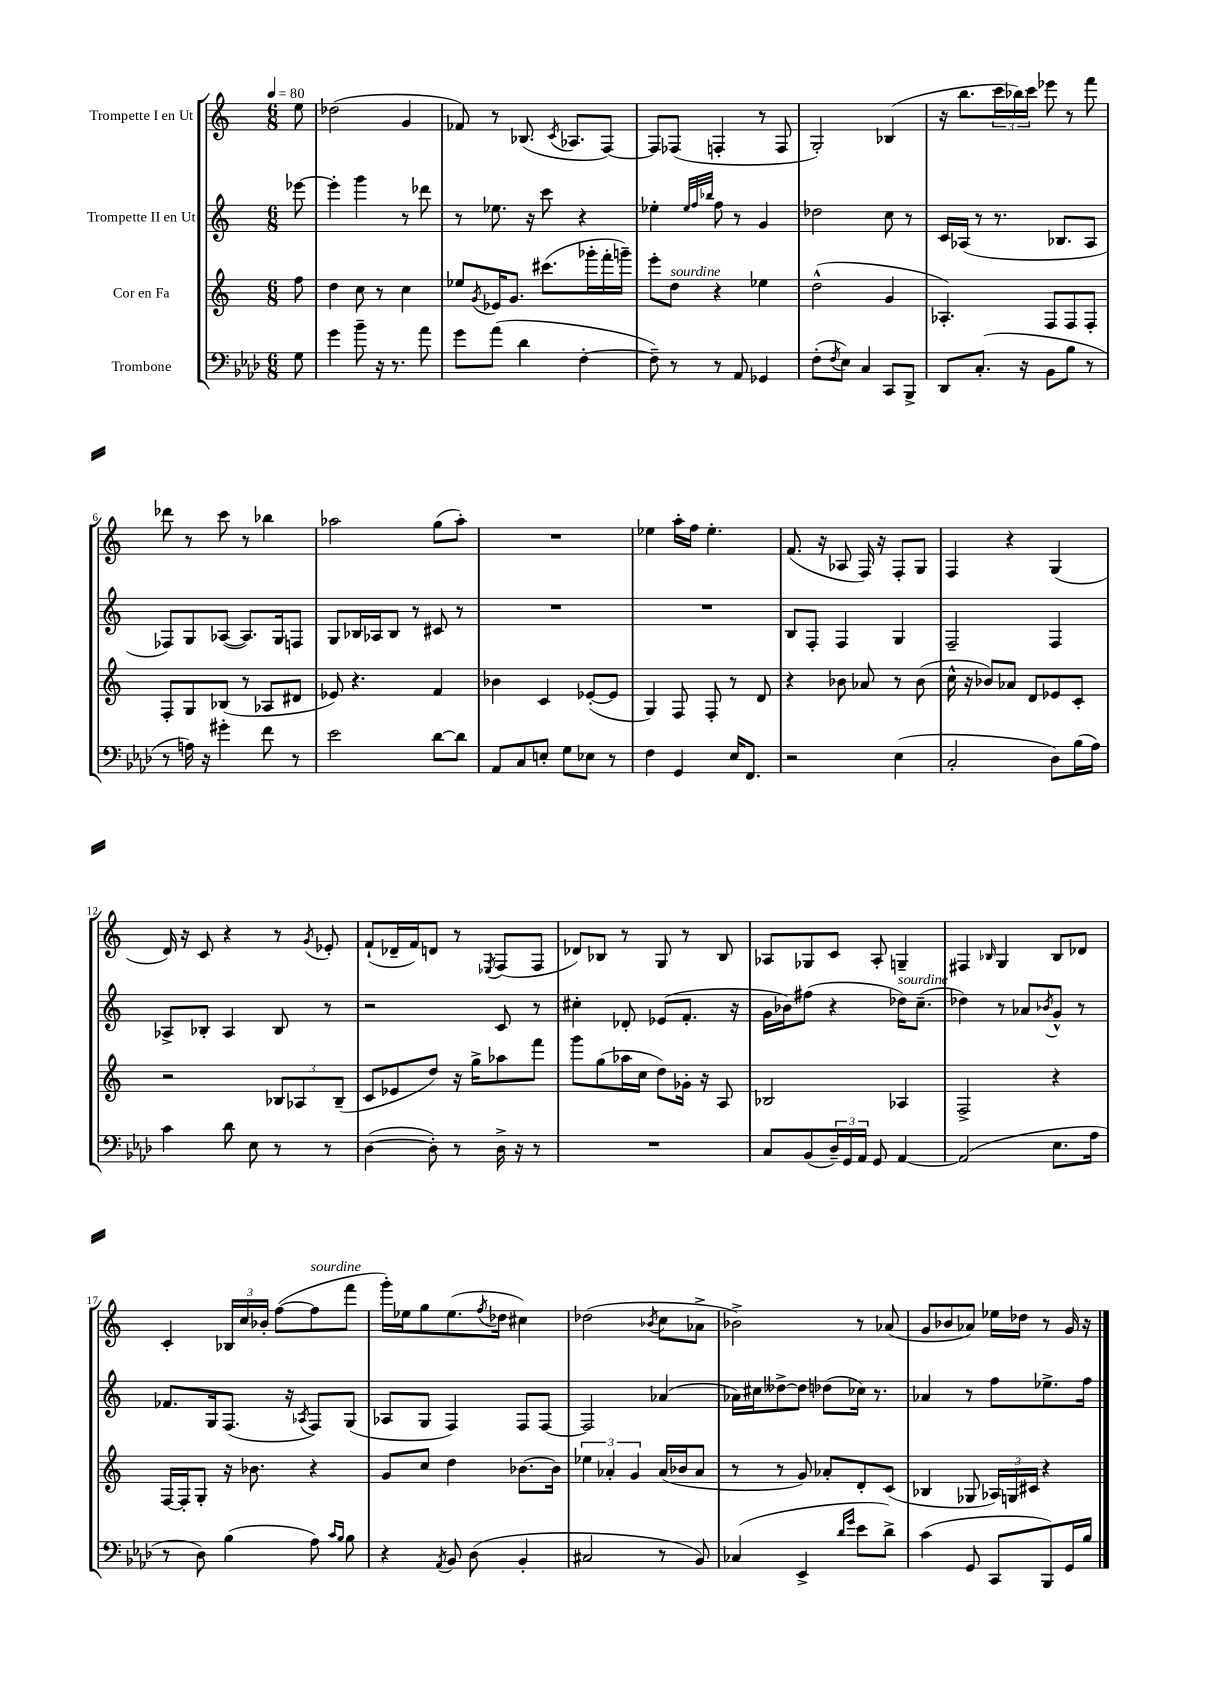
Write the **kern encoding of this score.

**kern	**kern	**kern	**kern
*staff4	*staff3	*staff2	*staff1
*clefF4	*clefG2	*clefG2	*clefG2
*k[b-e-a-d-]	*k[]	*k[]	*k[]
*M6/8	*M6/8	*M6/8	*M6/8
*MM80	*MM80	*MM80	*MM80
8G	8ff	[8eee-	8ee
=	=	=	=
4g	4dd	4eee-']	(2dd-
8b-~	8cc	4ggg	.
16r	8r	.	.
8.r	.	.	.
.	4cc	8r	4g
8a-	.	8ddd-	.
=	=	=	=
8g	8ee-	8r	8f-)
.	8qg	.	.
(8a-	16e-	8.ee-	8r
.	8.g	.	.
4d-	.	.	(8.B-
.	.	16r	.
.	(8.ccc#	8ccc	.
.	.	.	8qc
.	.	.	8.A-
[4F'	.	4r	.
.	16ggg-'	.	.
.	16fff'	.	[8F)
.	16ggg~)	.	.
=	=	=	=
8F~])	8eee'	4ee-'	8F]
8r	8dd	.	(8F-
.	.	32qqee-	.
.	.	32qqff	.
.	.	32qqbb-	.
8r	4r	8ff	4F'
8AA-	.	8r	.
4GG-	4ee-	4g	8r
.	.	.	8F
=	=	=	=
(8F'	(2dd^^	2dd-	2G')
8qF	.	.	.
8E-)	.	.	.
4C	.	.	.
8CC	4g	8cc	(4B-
8BBB-^	.	8r	.
=	=	=	=
8DD-	4.A-')	16c	16r
.	.	(16A-	8.bb
(8.C'	.	8r	.
.	.	8.r	24ccc
.	.	.	24bb-)
16r	.	.	.
.	.	.	24ccc
8BB-	8F	.	8eee-
.	.	8.B-	.
8B-	8F	.	8r
8r	8F'	8A-	8fff
=	=	=	=
8r	8F'	8F-)	8ddd-
16A)	8G	8G	8r
16r	.	.	.
4g#'	(8B-	([8A-	8ccc
.	8r	8.A-])	8r
8f	8A-	.	4bb-
.	.	16G	.
8r	8d#	8F	.
=	=	=	=
2e-	8e-)	8G	2aa-
.	4.r	16B-	.
.	.	16A-	.
.	.	8B-	.
.	.	8r	.
[8d-	4f	8c#	(8gg
8d-]	.	8r	8aa-')
=	=	=	=
8AA-	4b-	2.r	2.r
8C	.	.	.
8E'	4c	.	.
8G	.	.	.
8E-	([8e-'	.	.
8r	8e-]	.	.
=	=	=	=
4F	4G)	2.r	4ee-
4GG	8F	.	16aa'
.	.	.	16ff
.	8F'	.	4.ee-'
16E-	8r	.	.
8.FF	.	.	.
.	8d	.	.
=	=	=	=
2r	4r	8B	(8.f
.	.	8F'	.
.	.	.	16r
.	8b-	4F	8A-
.	8a-	.	16F)
.	.	.	16r
(4E-	8r	4G	8F'
.	(8b-	.	8G
=	=	=	=
2C'	16cc^^	2F~	4F
.	16r	.	.
.	8b-)	.	.
.	8a-	.	4r
.	8d	.	.
8D-)	8e-	4F	(4G
(16B-	8c'	.	.
16A-)	.	.	.
=	=	=	=
4c	2r	8A-^	16d)
.	.	.	16r
.	.	8B-'	8c
8d-	.	4A-	4r
8E-	.	.	.
8r	12B-	8B-	8r
.	12A-	.	.
.	.	.	8qg
8r	.	8r	8e-'
.	(12B-~	.	.
=	=	=	=
([4D-	8c	2r	(8f`
.	8e-	.	16d-~
.	.	.	16f)
8D-'])	8dd)	.	8d
8r	16r	.	8r
.	16gg^	.	.
.	.	.	8qE-
16D-^	8aa-	8c	(8F
16r	.	.	.
8r	8fff	8r	8F
=	=	=	=
2.r	8ggg	4cc#'	8d-)
.	(8gg	.	8B-
.	16aa-	8d-'	8r
.	16cc	.	.
.	8dd)	(8e-	8G
.	16g-'	8.f'	8r
.	16r	.	.
.	8A	.	8B-
.	.	16r	.
=	=	=	=
8C	2B-	16g	8A-
.	.	16b-)	.
(8BB-	.	(8ff#	8G-
24D-~)	.	4r	8c
24GG	.	.	.
24AA-	.	.	.
8GG	.	.	8A-'
[4AA-	4A-	16dd-)	4G~
.	.	(8.cc~	.
=	=	=	=
(2AA-]	2F^	4dd-)	4F#
.	.	.	16qqB-
.	.	8r	4G
.	.	8a-	.
.	.	8qb-	.
8.E-	4r	8g^^	8B-
.	.	8r	8d-
16A-	.	.	.
=	=	=	=
8r	[16F	8.f-	4c'
.	16F']	.	.
8D-)	8G'	.	.
.	.	16G	.
(4B-	16r	(8.F	24B-
.	.	.	24cc
.	8.b-	.	.
.	.	.	24b-'
.	.	.	([8ff
.	.	16r	.
.	.	8qA-	.
8A-)	4r	8F)	8ff]
16qqc	.	.	.
16qqB-	.	.	.
8B-	.	(8G	8fff
=	=	=	=
4r	8g	8A-	16ggg')
.	.	.	16ee-
.	8cc	8G	8gg
8qAA-	.	.	.
8BB-	4dd	4F)	(8.ee-
(8D-	.	.	.
.	.	.	8qff
.	.	.	16dd-
4BB-'	[8.b-	8F	4cc#)
.	.	[8F	.
.	16b-]	.	.
=	=	=	=
2C#	6ee-	2F]	(2dd-
.	6a-'	.	.
.	6g	.	.
.	.	.	8qb-
8r	(16a-	(4a-	8cc
.	16b-	.	.
8BB-)	8a-	.	8a-^
=	=	=	=
(4C-	8r	16a-)	2b-^)
.	.	16cc#	.
.	8r	[8dd--^	.
4EE-^	8g)	8dd--]	.
.	8a-'	(8dd-	.
16qqd-	.	.	.
16qqg	.	.	.
8e-	8d'	16cc-)	8r
.	.	8.r	.
8d-^)	(8c	.	(8a-
=	=	=	=
(4c	4B-	4a-	8g
.	.	.	8b-
8GG	8G-	8r	8a-)
8CC	24A-)	8ff	16ee-
.	24G	.	.
.	.	.	16dd-
.	24c#	.	.
8BBB-)	4r	8.ee-^	8r
16GG	.	.	16g
16B-	.	16ff	16r
==	==	==	==
*-	*-	*-	*-
